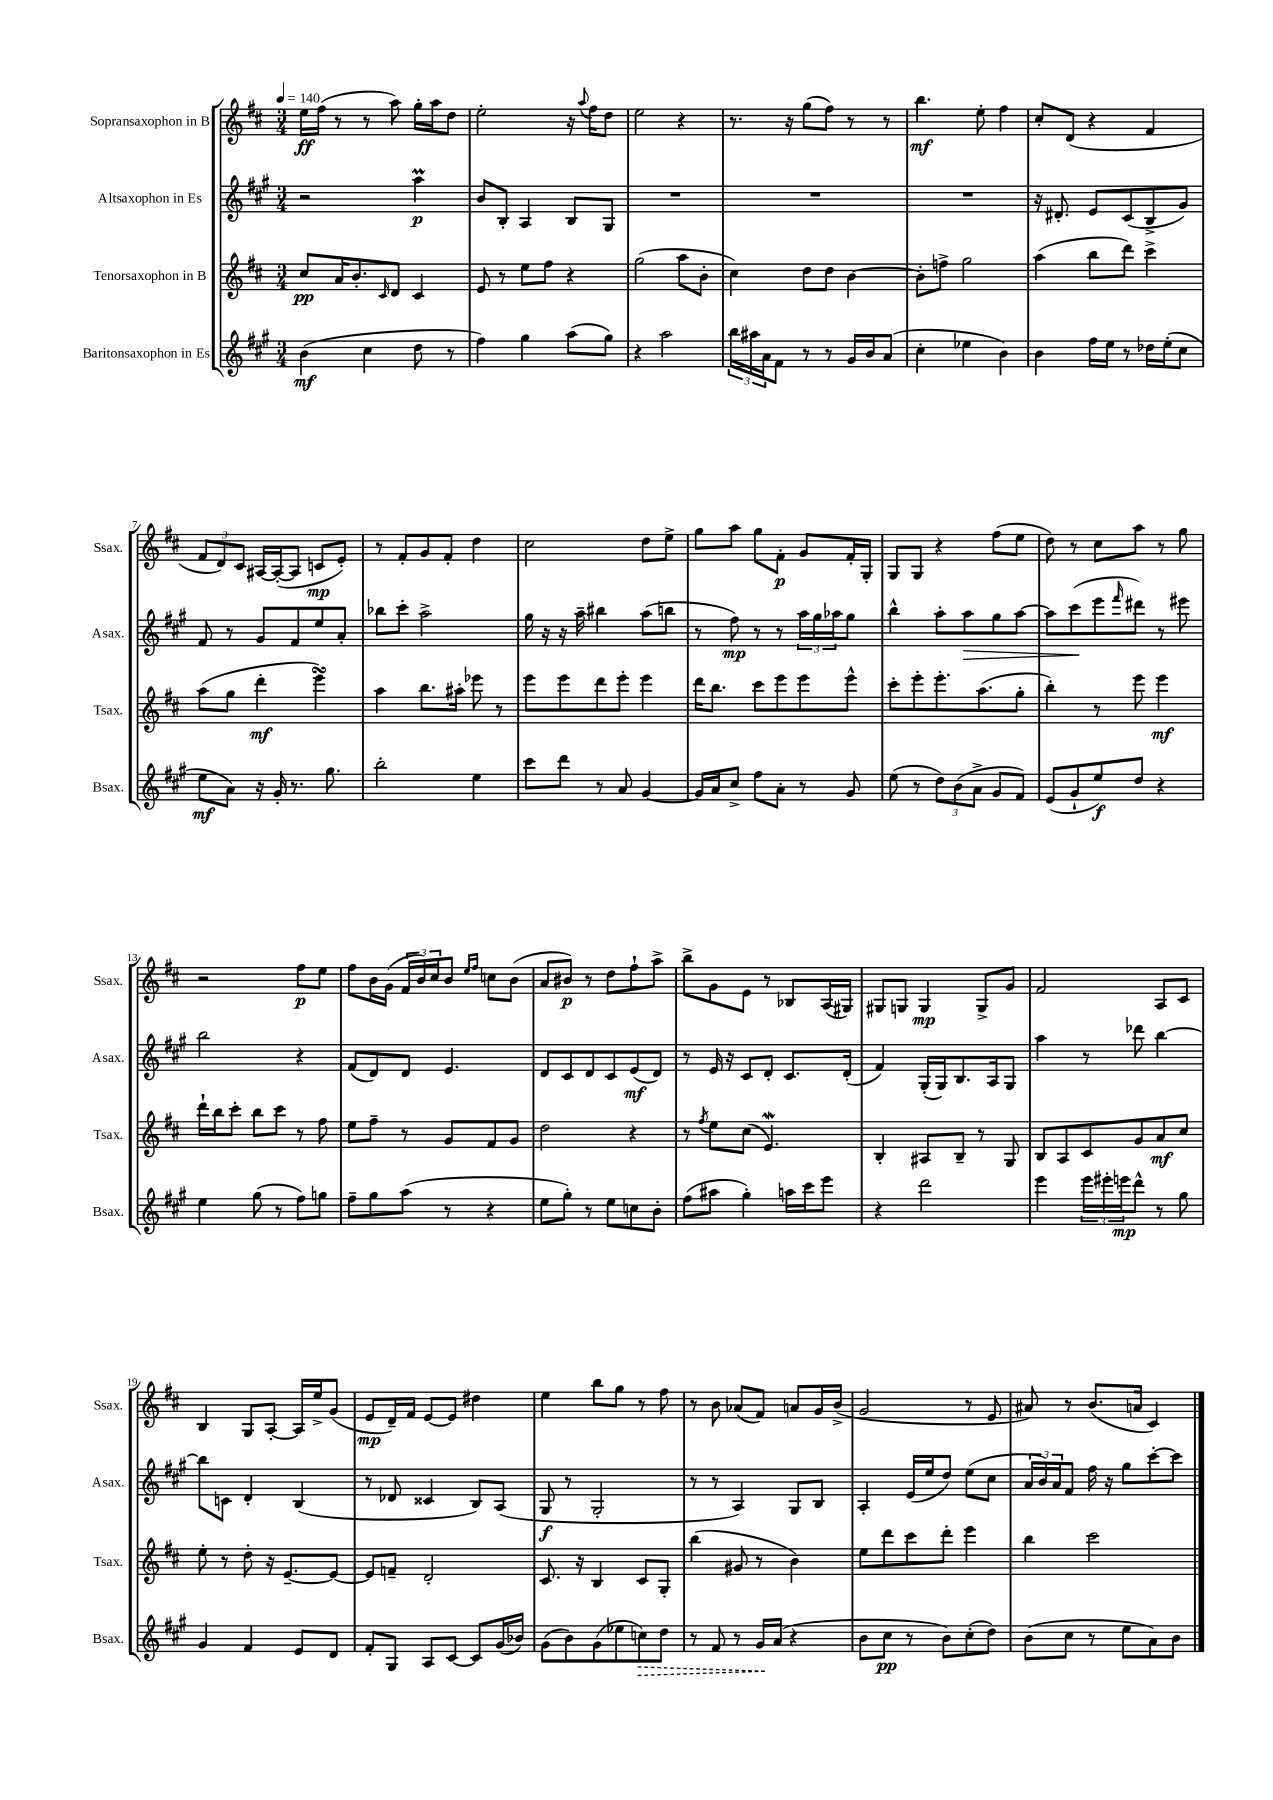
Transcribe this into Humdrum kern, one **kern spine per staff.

**kern	**kern	**kern	**kern
*staff4	*staff3	*staff2	*staff1
*clefG2	*clefG2	*clefG2	*clefG2
*k[f#c#g#]	*k[f#c#]	*k[f#c#g#]	*k[f#c#]
*M3/4	*M3/4	*M3/4	*M3/4
*MM140	*MM140	*MM140	*MM140
(4b	8cc#	2r	16ee
.	.	.	(16ff#
.	16a	.	8r
.	8.b'	.	.
4cc#	.	.	8r
.	16qqc#	.	.
.	8d	.	8aa)
8dd	4c#	4aa	16gg'
.	.	.	16aa
8r	.	.	8dd
=	=	=	=
4ff#)	8e	8b	2ee'
.	8r	8B'	.
4gg#	8ee	4A	.
.	8ff#	.	.
(8aa	4r	8B	16r
.	.	.	8qqaa
.	.	.	16ff#
8gg#)	.	8G#	8dd
=	=	=	=
4r	(2gg	2.r	2ee
2aa	.	.	.
.	8aa	.	4r
.	8b'	.	.
=	=	=	=
24bb	4cc#)	2.r	8.r
24aa#	.	.	.
24a	.	.	.
8f#	.	.	.
.	.	.	16r
8r	8dd	.	(8gg
8r	8dd	.	8ff#)
16g#	[4b	.	8r
16b	.	.	.
(8a	.	.	8r
=	=	=	=
4cc#'	8b']	2.r	4.bb
.	8ff^	.	.
4ee-	2gg	.	.
.	.	.	8ee'
4b)	.	.	4ff#
=	=	=	=
4b	(4aa	16r	8cc#'
.	.	8.d#'	.
.	.	.	(8d
16ff#	8bb	8e	4r
16ee	.	.	.
8r	8ddd)	(8c#	.
16dd-	4ccc#^	8B^	4f#
(16ee'	.	.	.
8cc#	.	8g#)	.
=	=	=	=
8ee	(8aa	8f#	12f#
.	.	.	12d)
8a)	8gg	8r	.
.	.	.	12c#
16r	4ddd'	8g#	[16A#
16g#'	.	.	(16A#'_
8.r	.	8f#	8A#]
.	4eee)	8ee	8c
8.gg#	.	.	.
.	.	8a'	8e')
=	=	=	=
2bb'	4aa	8bb-	8r
.	.	8ccc#'	8f#'
.	8.bb	2aa^	8g
.	.	.	8f#'
.	16aa#'	.	.
4ee	8eee-	.	4dd
.	8r	.	.
=	=	=	=
8ccc#	8eee	16gg#	2cc#
.	.	16r	.
8ddd	8eee	16r	.
.	.	16aa~	.
8r	8ddd	4bb#	.
8a	8eee'	.	.
[4g#	4eee	(8aa	8dd
.	.	8bb	8ee^
=	=	=	=
16g#]	16ddd	8r	8gg
16a	8.bb	.	.
8cc#^	.	8ff#)	8aa
8ff#	8ccc#	8r	8gg
8a'	8eee	8r	8f#'
8r	8eee	24aa	8g
.	.	24gg#	.
.	.	24aa-	.
8g#	8eee^^	8gg#	16f#'
.	.	.	16G'
=	=	=	=
(8ee	8ccc#'	4bb^^	8G
8r	8eee'	.	8G
12dd)	8.eee'	8aa'	4r
(12b	.	.	.
.	.	8aa	.
12a^	.	.	.
.	(8.aa	.	.
8g#	.	8gg#	(8ff#
8f#)	8gg'	[8aa	8ee
=	=	=	=
(8e	4bb')	8aa]	8dd)
8g#`	.	(8ccc#	8r
8ee)	8r	8eee	8cc#
.	.	16qqfff#	.
8dd	8eee	8ddd#)	8aa
4r	4eee	8r	8r
.	.	8eee#	8gg
=	=	=	=
4ee	16ddd`	2bb	2r
.	16bb	.	.
.	8ccc#'	.	.
(8gg#	8bb	.	.
8r	8ccc#	.	.
8ff#)	8r	4r	8ff#
8gg	8ff#	.	8ee
=	=	=	=
8ff#~	8ee	(8f#	8ff#
8gg#	8ff#~	8d)	16b
.	.	.	(16g
(8aa	8r	8d	24f#
.	.	.	24b)
.	.	.	24cc#
8r	8g	4.e	8b
.	.	.	16qqee
.	.	.	16qqff#
4r	8f#	.	8cc
.	8g	.	(8b
=	=	=	=
8ee	2dd	8d	8a
8gg#')	.	8c#	8b#)
8r	.	8d	8r
8ee	.	8c#	8dd
8cc	4r	(8e	8ff#`
8b'	.	8d)	8aa^
=	=	=	=
(8ff#	8r	8r	8bb^
.	8qff#	.	.
8aa#	8ee	16e	8g
.	.	16r	.
4gg#')	(8cc#	8c#	8e
.	4.e)	8d'	8r
16aa	.	8.c#	8B-
16ccc#	.	.	.
8eee	.	.	(16A
.	.	(16d'	16G#)
=	=	=	=
4r	4B'	4f#)	8G#
.	.	.	8G
2ddd	8A#	(16G#'	4G
.	.	16G#)	.
.	8B~	8.B	.
.	8r	.	8G^
.	.	16A	.
.	8G	8G#	8g
=	=	=	=
4eee	8B	4aa	2f#
.	8A	.	.
24eee	8c#	8r	.
24eee#'	.	.	.
24eee	.	.	.
8ddd^^	8g	8ddd-	.
8r	8a	[4bb	8A
8gg#	8cc#	.	8c#
=	=	=	=
4g#	8ee'	8bb]	4B
.	8r	8c	.
4f#	8dd'	4d'	8G
.	16r	.	[8A'
.	[8.e~	.	.
8e	.	(4B	16A]
.	.	.	16ee^
8d	8e_	.	(8g
=	=	=	=
8f#'	8e]	8r	8e
8G#	8f~	8d-	16d~)
.	.	.	16f#
8A	2d'	4c##	[8e
[8c#	.	.	8e]
8c#]	.	8B)	4dd#
(16g#	.	(8A	.
16b-)	.	.	.
=	=	=	=
(8g#	8.c#	8G#	4ee
8b)	.	8r	.
.	16r	.	.
(8g#	4B	2G#'	8bb
8ee-	.	.	8gg
8cc)	8c#	.	8r
8dd	8G'	.	8ff#
=	=	=	=
8r	(4bb	8r	8r
8f#	.	8r	8b
8r	8g#	4A)	(8a-
16g#	8r	.	8f#)
(16a	.	.	.
4r	4b)	8G#	8a
.	.	8B	16g
.	.	.	(16b^
=	=	=	=
8b	8ee	4A'	2g
8cc#	8ddd	.	.
8r	8ccc#	(16e	.
.	.	16ee	.
8b)	8ddd'	8dd)	.
(8cc#'	4eee	(8ee	8r
8dd)	.	8cc#	8e
=	=	=	=
(8b	4bb	24a	8a#)
.	.	24b)	.
.	.	24a	.
8cc#	.	8f#	8r
8r	2ccc#	16ff#	(8.b
.	.	16r	.
8ee	.	8gg#	.
.	.	.	16a
8a)	.	[8ccc#'	4c#)
8b	.	8ccc#]	.
==	==	==	==
*-	*-	*-	*-
